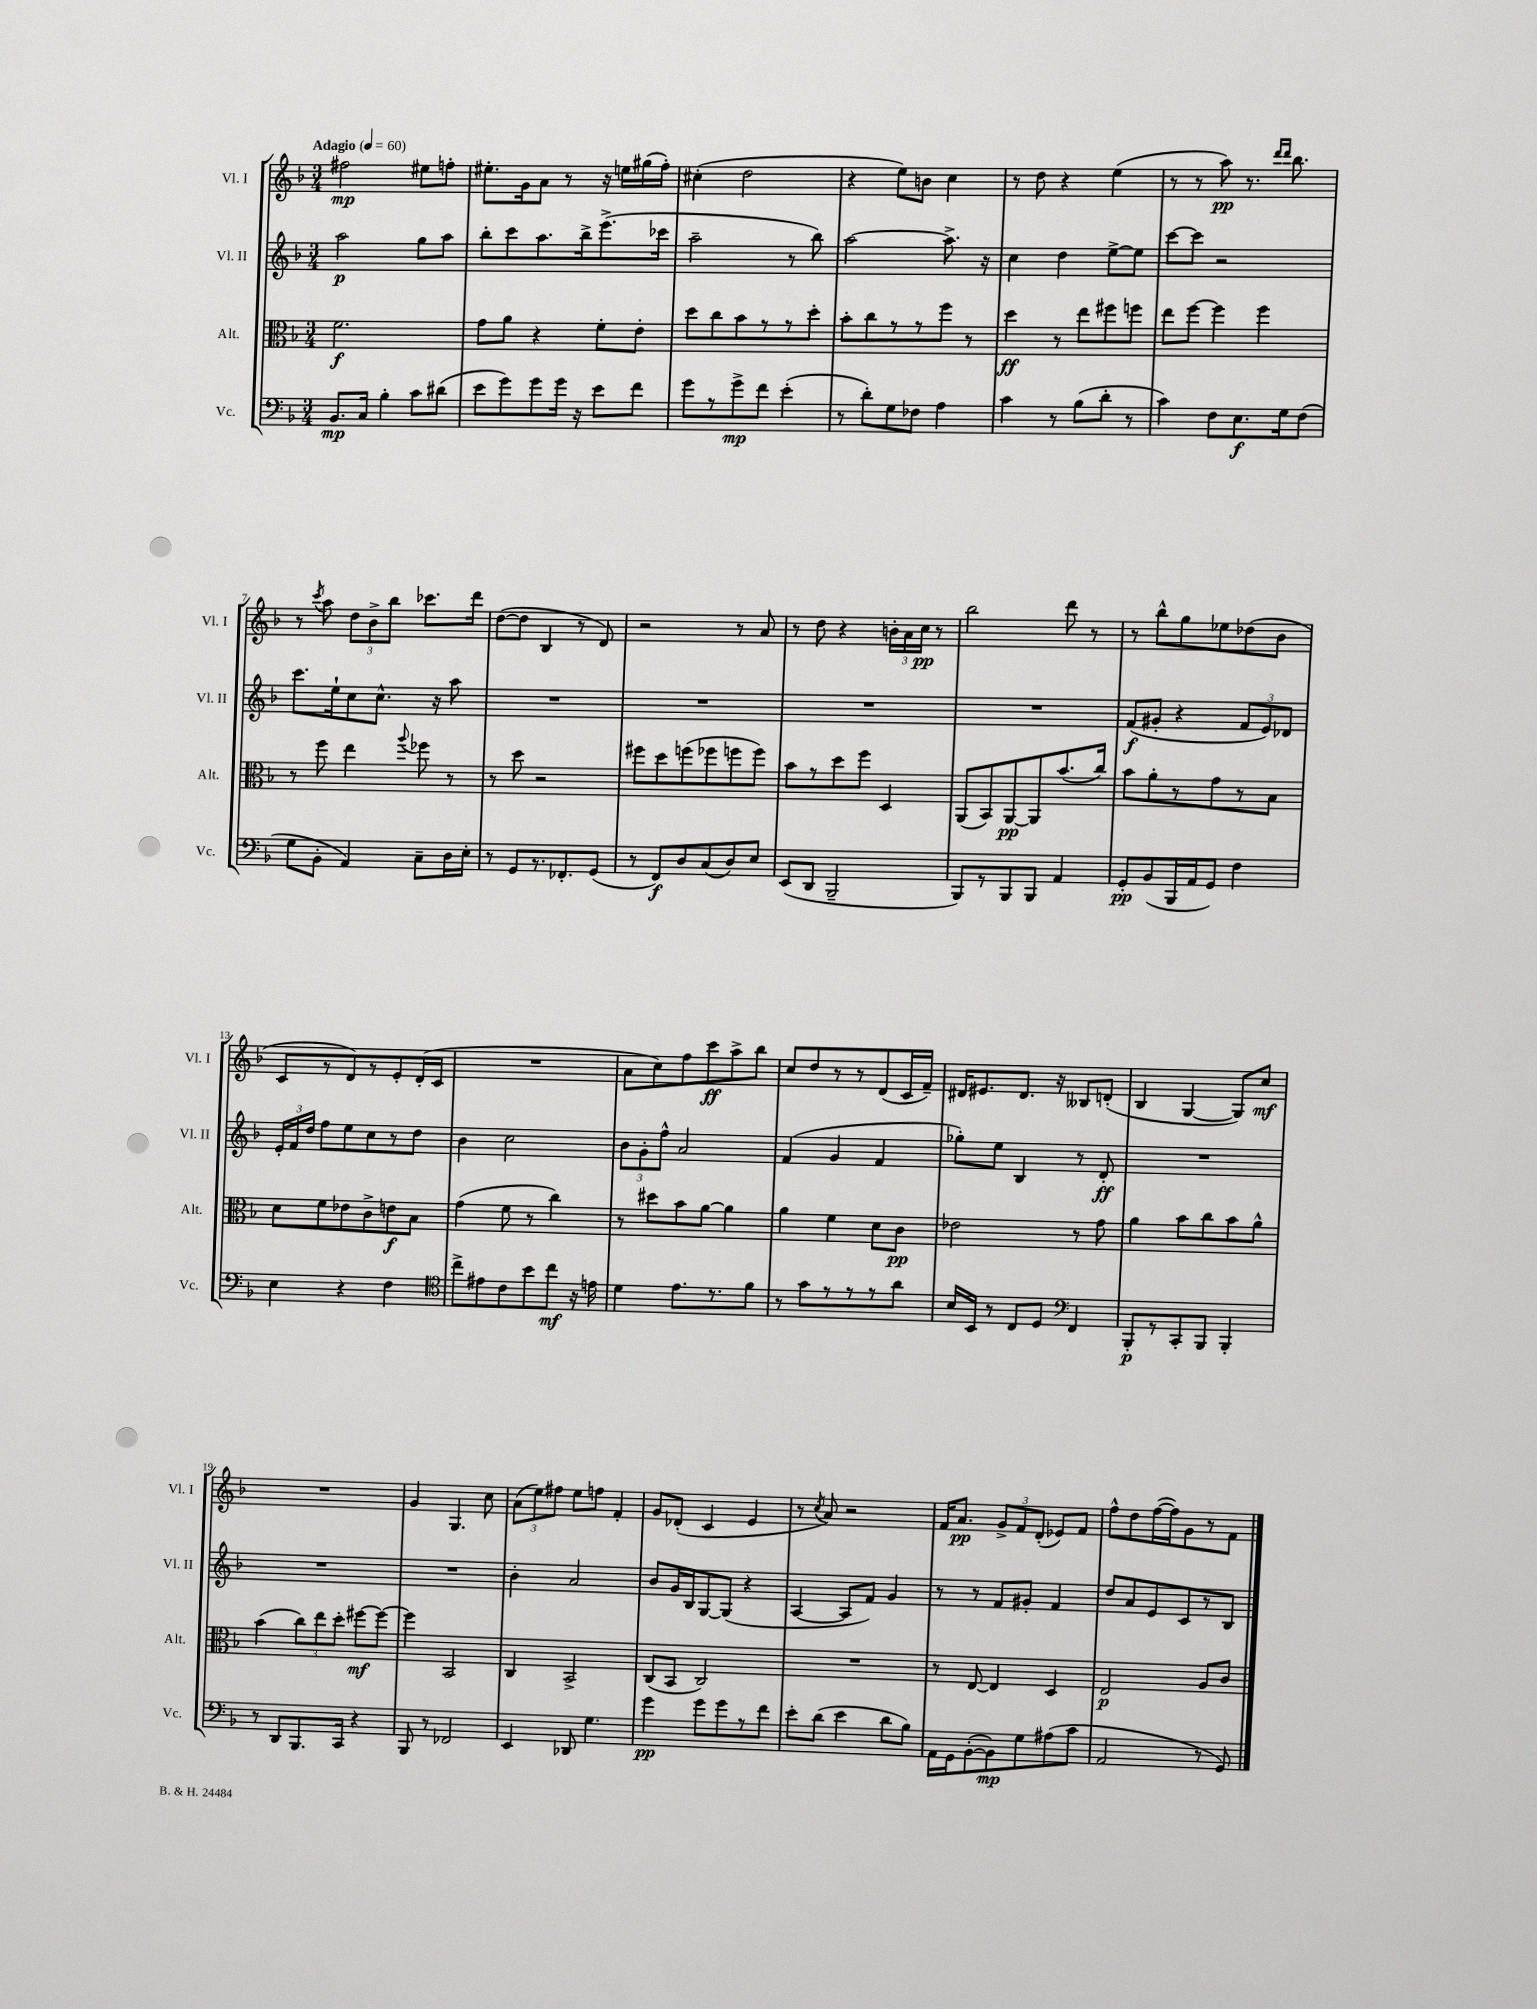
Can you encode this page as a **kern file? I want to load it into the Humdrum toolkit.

**kern	**kern	**kern	**kern
*staff4	*staff3	*staff2	*staff1
*clefF4	*clefC3	*clefG2	*clefG2
*k[b-]	*k[b-]	*k[b-]	*k[b-]
*M3/4	*M3/4	*M3/4	*M3/4
*MM60	*MM60	*MM60	*MM60
8.BB-	2.f	2aa	2ff#
16C	.	.	.
4B-'	.	.	.
8c	.	8gg	8ee#
(8d#	.	8aa	8ff'
=	=	=	=
8e	8g	8bb-'	8.ee#'
8g)	8a	8ccc	.
.	.	.	16g
8g	4r	8.aa	8a
16g	.	.	8r
16r	.	16bb-^	.
8e	8f'	(8.eee^	16r
.	.	.	16ee
8f	8e'	.	(16gg#
.	.	16ccc-	16ff')
=	=	=	=
8g	8dd	2aa~	(4cc#'
8r	8cc	.	.
8g^	8b-	.	2dd
8f	8r	.	.
(4e'	8r	8r	.
.	8dd'	8bb-)	.
=	=	=	=
8r	8b-'	[2aa	4r
8d')	8cc	.	.
8G	8r	.	8ee)
8F-	8r	.	8b
4A	8ff	8.aa^]	4cc
.	8r	.	.
.	.	16r	.
=	=	=	=
4c	4dd	4cc	8r
.	.	.	8dd
8r	8r	4dd	4r
(8B-	8ee	.	.
8d'	8ff#	[8ee^	(4ee
8r	8ff	8ee]	.
=	=	=	=
4c)	8ee	[8ccc	8r
.	[8ff	8ccc]	8r
8F	4ff]	2r	8aa)
8.E	.	.	8.r
.	4ff	.	.
.	.	.	16qqddd
.	.	.	16qqddd
16G	.	.	8.bb-
(8F	.	.	.
=	=	=	=
8G	8r	8.ccc	8r
.	.	.	8qccc
8BB-'	8ff	.	8aa
.	.	16ee`	.
4AA)	4ee	8cc	12dd
.	.	.	12b-^
.	.	8.cc^^	.
.	.	.	12bb-
.	8qqaa	.	.
8C~	8ff-	.	8.ccc-
.	.	16r	.
16D	8r	8aa	.
16E'	.	.	16ddd
=	=	=	=
8r	8r	2.r	([8dd
8GG	8dd	.	8dd]
8.r	2r	.	4B-
8.FF-'	.	.	.
.	.	.	8r
(8GG	.	.	8d)
=	=	=	=
8r	8ff#	2.r	2r
8FF)	8dd	.	.
8D	(8ff	.	.
(8C	8ff-	.	.
8D)	8ff	.	8r
8E	8ff)	.	8a
=	=	=	=
(8EE	8b-	2.r	8r
8DD	8r	.	8dd
2BBB-~	8dd	.	4r
.	8ff	.	.
.	4D	.	24b'
.	.	.	24a
.	.	.	24cc
.	.	.	8r
=	=	=	=
8BBB-)	(8AA	2.r	2bb-
8r	8BB-)	.	.
8BBB-	[8AA	.	.
8BBB-	8AA]	.	.
4AA	(8.b-	.	8ddd
.	.	.	8r
.	16cc)	.	.
=	=	=	=
8GG'	8b-	(8f	8r
(8BB-	8a'	8g#'	8bb-^^
16BBB-	8r	4r	8gg
16AA	.	.	.
8GG)	8g	.	8ee-
4F	8r	12f	(8dd-
.	.	12e)	.
.	8B-	.	8b-
.	.	12d-	.
=	=	=	=
4E	8d	24e'	8c
.	.	24f	.
.	.	24dd	.
.	8f	8ff	8r
4r	8e-	8ee	8d)
.	8c^	8cc	8r
4F	8e	8r	8e'
.	8B-	8dd	(16d'
.	.	.	16c
=	=	=	=
*clefC4	*	*	*
8cc^	(4g	4b-	2.r
8e#	.	.	.
8c	8f	2cc	.
8b-	8r	.	.
8cc	4cc)	.	.
16r	.	.	.
16e	.	.	.
=	=	=	=
4d	8r	12b-	8a
.	.	12g'	.
.	8dd#	.	8cc)
.	.	12ff^^	.
8.e	8b-	2a	8ff
.	[8a	.	8ccc
8.r	.	.	.
.	4a]	.	8aa^
8f	.	.	8bb-
=	=	=	=
8r	4a	(4f	8cc
8g	.	.	8dd
8r	4f	4g	8r
8r	.	.	8r
8r	8d	4f	(8d
8a	8c	.	16c
.	.	.	16f~)
=	=	=	=
16B-	2e-	8gg-')	16d#
16BB-	.	.	8.e#
8r	.	8ee	.
8C	.	4B-	8.d#
8D	.	.	.
.	.	.	16r
*clefF4	*	*	*
4FF	8r	8r	8B--
.	8g	8d'	(8d'
=	=	=	=
8BBB-'	4a	2.r	4B-
8r	.	.	.
8CC'	8b-	.	[4G
8BBB-	8cc	.	.
4BBB-'	8b-	.	8G])
.	8a^^	.	8cc
=	=	=	=
8r	(4b-	2.r	2.r
8DD	.	.	.
8.BBB-	12cc)	.	.
.	12ee	.	.
.	12dd'	.	.
16CC	.	.	.
4r	[8ff#	.	.
.	8ff#_	.	.
=	=	=	=
8BBB-	4ff#]	2.r	4g
8r	.	.	.
2FF-	2BB-	.	4.G
.	.	.	8cc
=	=	=	=
4EE	4C	4b-'	(12a
.	.	.	12ee)
.	.	.	12ff#
8DD-	2BB-^	2a	8ee
4.G	.	.	8ff
.	.	.	4f'
=	=	=	=
4g	(8C	8b-	8g
.	8BB-	16g	(8d-'
.	.	16B-	.
8g	2C)	[8G	4c
8g	.	(8G]	.
8r	.	4r	4e
8f	.	.	.
=	=	=	=
8e'	2.r	[4A	8r
.	.	.	8qcc
(8d	.	.	8a)
4e	.	8A]	2r
.	.	8f)	.
8d	.	4g	.
8B-)	.	.	.
=	=	=	=
16AA	8r	8r	16f
16GG	.	.	8.a
([8BB-'	[8E	8r	.
8BB-])	4E]	8f	12g^
.	.	.	12f
8G	.	8g#'	.
.	.	.	(12d'
(8A#	4D	4f	8e-)
8c	.	.	8f
=	=	=	=
2AA	2E	8dd	8ff^^
.	.	8a	8dd
.	.	8e	([16ff
.	.	.	16ff])
.	.	8c	8g
8r	8A	8r	8r
8GG)	8c	8B-	8f
==	==	==	==
*-	*-	*-	*-
